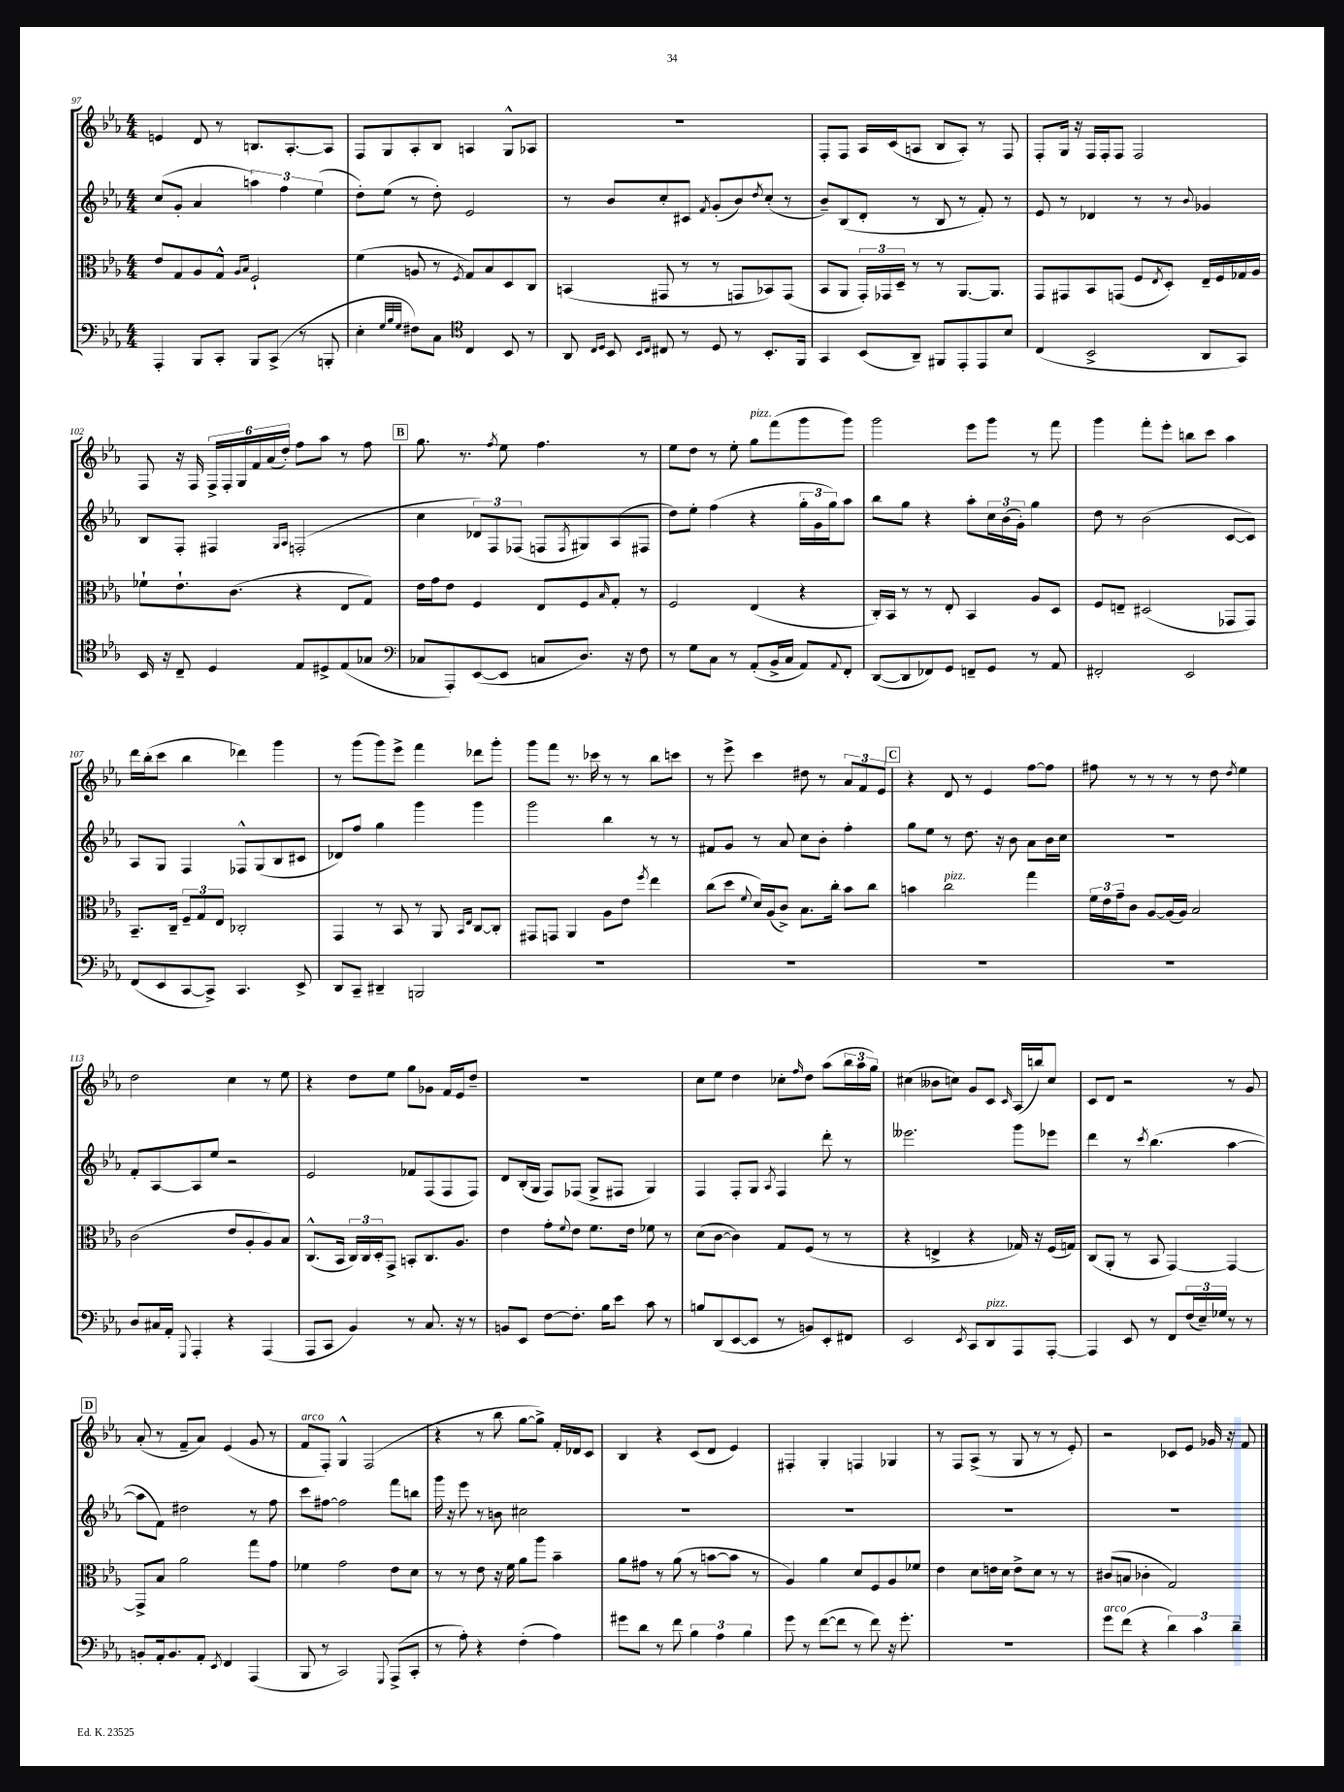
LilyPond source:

<<
\new StaffGroup <<
\new Staff = "s0" {
    \clef treble \key ees \major \numericTimeSignature \time 4/4
    e'4 d'8 r8 b8. aes8.~-. aes8 |
    f8 g8 aes8-. bes8 a4 g8-^ aes8 |
    R1 |
    f8-. f8 aes16 c'16( a8 bes8 a8-.) r8 f8 |
    f8-. g16 r16 f16 f16-. f8 f2 |
    f8 r16 f16 \tuplet 6/4 { f16-> f16-. g16 f'16 aes'16( d''16-.) } f''8 aes''8 r8 f''8 |
    \mark \markup { \box "B" } g''8. r8. \acciaccatura { f''8 } ees''8 f''4. r8 |
    ees''8 d''8 r8 ees''8-. g''8^\markup { \italic "pizz." } f'''8( g'''8 g'''8) |
    g'''2 ees'''8 g'''8 r8 f'''8 |
    g'''4 f'''8-. ees'''8-. b''8 c'''8 aes''4 |
    d'''16 bes''16-.( c'''8 bes''4 des'''4) g'''4 |
    r8 g'''8( g'''8) ees'''8-> f'''4 des'''8 g'''8-. |
    g'''8 f'''8 r8. ces'''16 r8 r8 bes''8 c'''8 |
    r8 ees'''8-> c'''4 dis''8 r8 \tuplet 3/2 { aes'8 f'8 ees'8 } |
    \mark \markup { \box "C" } r4 d'8 r8 ees'4 f''8~ f''8 |
    fis''8 r8 r8 r8 r8 d''8 \acciaccatura { d''8 } ees''4 |
    d''2 c''4 r8 ees''8 |
    r4 d''8 ees''8 g''8 ges'8 f'16 ees'16 d''8-- |
    R1 |
    c''8 ees''8 d''4 ces''8-. \grace { f''16 } d''8 aes''8( \tuplet 3/2 { bes''16 aes''16 g''16) } |
    cis''4( beses'8 c''8) g'8 c'8 \grace { c'16 } aes16( b''16) c''8 |
    c'8 d'8 r2 r8 g'8 |
    \mark \markup { \box "D" } aes'8-.( r8 f'8-- aes'8) ees'4( g'8 r8 |
    f'8^\markup { \italic "arco" } f8-.) g4-^ f2( |
    r4 r8 bes''8 g''8~ g''8->) f'16-. des'16 c'8 |
    bes4 r4 c'8( d'8 ees'4) |
    fis4-. g4-. f4 ges4 |
    r8 f8 aes8->( r8 g8 r8 r8 ees'8-.) |
    r2 ces'8 ees'8 ges'16 r16 f'8 \bar "|." |
}
\new Staff = "s1" {
    \clef treble \key ees \major \numericTimeSignature \time 4/4
    c''8( g'8-. aes'4 \tuplet 3/2 { a''4) f''4 ees''4( } |
    d''8-.) ees''8( r8 d''8-.) ees'2 |
    r8 bes'8 c''8-. cis'8 \acciaccatura { f'8 } g'8-.( bes'8) \acciaccatura { d''8 } c''8-.( r8 |
    bes'8--) bes8( d'8-. r8 bes8 r8 f'8-.) r8 |
    ees'8 r8 des'4 r8 r8 \appoggiatura { bes'8 } ges'4 |
    bes8 f8-. fis4 \grace { g16 aes16 } f2-.( |
    \mark \markup { \box "B" } c''4 \tuplet 3/2 { des'8) f8 fes8( } f8 \acciaccatura { f8 } gis8) aes8( fis8 |
    d''8) ees''8-. f''4( r4 \tuplet 3/2 { g''16-. g'16 g''16) } aes''8 |
    bes''8 g''8 r4 aes''8-. \tuplet 3/2 { c''16 bes'16( g'16-.) } g''4 |
    d''8 r8 bes'2( c'8~ c'8) |
    aes8 g8 f4 fes8-^ g8( bes8 cis'8 |
    des'8) f''8 g''4 g'''4 g'''4 |
    g'''2 bes''4 r8 r8 |
    fis'8 g'8 r8 aes'8 c''8 bes'8-. f''4-. |
    \mark \markup { \box "C" } g''8 ees''8 r8 d''8. r16 bes'8 aes'8 bes'16 c''16 |
    R1 |
    f'8-. aes8~ aes8 ees''8 r2 |
    ees'2 fes'8 f8( f8 f8) |
    d'8 bes16-.( g16 f8) fes8( g8-> fis8 g4) |
    f4 f8-. g8 \acciaccatura { aes8 } f4 d'''8-. r8 |
    eeses'''2. g'''8 ees'''8 |
    d'''4 r8 \acciaccatura { c'''8 } bes''4.( aes''4~ |
    \mark \markup { \box "D" } aes''8 f'8) dis''2 r8 f''8 |
    c'''8 fis''8~ fis''2 f'''8 b''8 |
    g'''16 r16 ees'''8 r8 b'8 cis''2 |
    R1 |
    R1 |
    R1 |
    R1 \bar "|." |
}
\new Staff = "s2" {
    \clef alto \key ees \major \numericTimeSignature \time 4/4
    ees'8 g8 aes8 g8-^ \grace { aes16 bes16 } f2-! |
    f'4( a8 r8 \acciaccatura { f8 } g8) bes8 d8 c8 |
    b,4( gis,8 r8 r8 g,8 bes,8) g,8( |
    bes,8 aes,8 \tuplet 3/2 { g,16-.) ges,16 d16-- } r8 r8 aes,8.~ aes,8. |
    g,8 gis,8 bes,8 g,8( f8 \acciaccatura { ees8 } d8-.) ees16-- f16 ges16 aes16 |
    fes'8-! ees'8.-! c'8.( r4 ees8 g8) |
    \mark \markup { \box "B" } ees'16 g'16 ees'8 f4 ees8 f8 \grace { bes16 } g8-. r8 |
    f2 ees4( r4 |
    c16-.) bes,16 r8 r8 ees8-. bes,4 aes8 d8 |
    f8 e8-- dis2( ges,8 ges,8) |
    bes,8.-- c16-- \tuplet 3/2 { f8-- g8 ees8 } ces2-. |
    g,4 r8 bes,8 r8 aes,8 \grace { bes,16 ees16 } c8~ c8-. |
    gis,8 g,8 aes,4 aes8 ees'8 \acciaccatura { f''8 } ees''4 |
    c''8( d''8 \appoggiatura { f'8 } d'16) aes16( c'8->) bes8. c''16-. bes'8 c''8 |
    \mark \markup { \box "C" } b'4 c''2^\markup { \italic "pizz." } g''4 |
    \tuplet 3/2 { f'16 ees'16 g'16-- } c'8 aes8~ aes16( aes16) bes2 |
    c'2( ees'8 aes8-. aes8) bes8 |
    c8.-^( bes,16 \tuplet 3/2 { c16) c16 d16-. } g,8-> b,8-. c8. aes8. |
    ees'4 g'8-. \appoggiatura { f'8 } ees'8 f'8. ees'16 fes'8 r8 |
    d'8( c'8~ c'4) g8 f8( r8 r8 |
    r4 e4-> r4 ges16) r16 f16( g16) |
    c8( aes,8-. r8 bes,8 g,4~) g,4~ |
    \mark \markup { \box "D" } g,8-> bes8 aes'2 g''8 g'8 |
    fes'4 g'2 ees'8 d'8 |
    r8 r8 ees'8 r16 f'16 aes'8 aes''8 bes'4-- |
    aes'8 gis'8 r8 aes'8( r8 b'8~ b'8 r8 |
    aes4) aes'4 d'8 f8 aes8 fes'8 |
    ees'4 d'8 e'16 d'16 e'8-> d'8 r8 r8 |
    cis'8( b8 ces'4-. g2) \bar "|." |
}
\new Staff = "s3" {
    \clef bass \key ees \major \numericTimeSignature \time 4/4
    aes,,4-. bes,,8 c,8-. bes,,8 c,8->( r8 b,,8-. |
    ees4-. \grace { g32 bes32 g32 } fis8) c8 \clef tenor c4 bes,8 r8 |
    aes,8 \grace { c16 d16 } bes,8 \grace { bes,16 c16 } cis8 r8 d8 r8 bes,8.-. f,16 |
    g,4 bes,8( aes,8--) fis,8 ees,8-. ees,8 bes8 |
    c4( bes,2-> aes,8 g,8) |
    bes,16 r16 c8-- d4 ees8 dis8-> ees8( ges8 |
    \mark \markup { \box "B" } \clef bass ces8 aes,,8-.) ees,8~( ees,8 c8 d8.) r16 f8 |
    r8 g8 c8 r8 aes,8-.( bes,16-> c16 aes,8) \appoggiatura { aes,8 } f,8-. |
    d,8~( d,8 fes,8) g,8 f,8-- g,8 r8 aes,8 |
    fis,2-. ees,2 |
    f,8( ees,8 c,8~ c,8->) c,4. ees,8-> |
    d,8 c,8-- dis,4-- b,,2 |
    R1 |
    R1 |
    \mark \markup { \box "C" } R1 |
    R1 |
    d8 cis16 aes,16-. \appoggiatura { g,,8 } aes,,4-. r4 aes,,4( |
    aes,,8 c,8 bes,4) r8 c8. r16 r8 |
    b,8 ees,8 f8~ f8.-. bes16 ees'8 c'8 r8 |
    b8 d,8( ees,8~ ees,8 r8 b,8) ees,8-. fis,8 |
    ees,2 \acciaccatura { ees,8 } c,8 d,8^\markup { \italic "pizz." } aes,,8 aes,,8~-. |
    aes,,4 ees,8 r8 f,8 \tuplet 3/2 { f16( ees16--) ges16 } r8 r8 |
    \mark \markup { \box "D" } b,8-. aes,16-. b,8. aes,8-. \acciaccatura { ees,8 } f,4 aes,,4( |
    bes,,8 r8 c,2) \appoggiatura { g,,8 } aes,,8->( c,8-. |
    r8 aes8-.) r4 f4-.( aes4) |
    gis'8 d'8 r8 f'8 \tuplet 3/2 { bes4 aes4 bes4 } |
    g'8 r8 f'8~( f'8 r8 f'8) r16 g'8.-. |
    R1 |
    g'8^\markup { \italic "arco" } f'8( r4 \tuplet 3/2 { d'4) c'4 d'4-- } \bar "|." |
}
>>
>>
\layout { \context { \Score currentBarNumber = #97 } }
